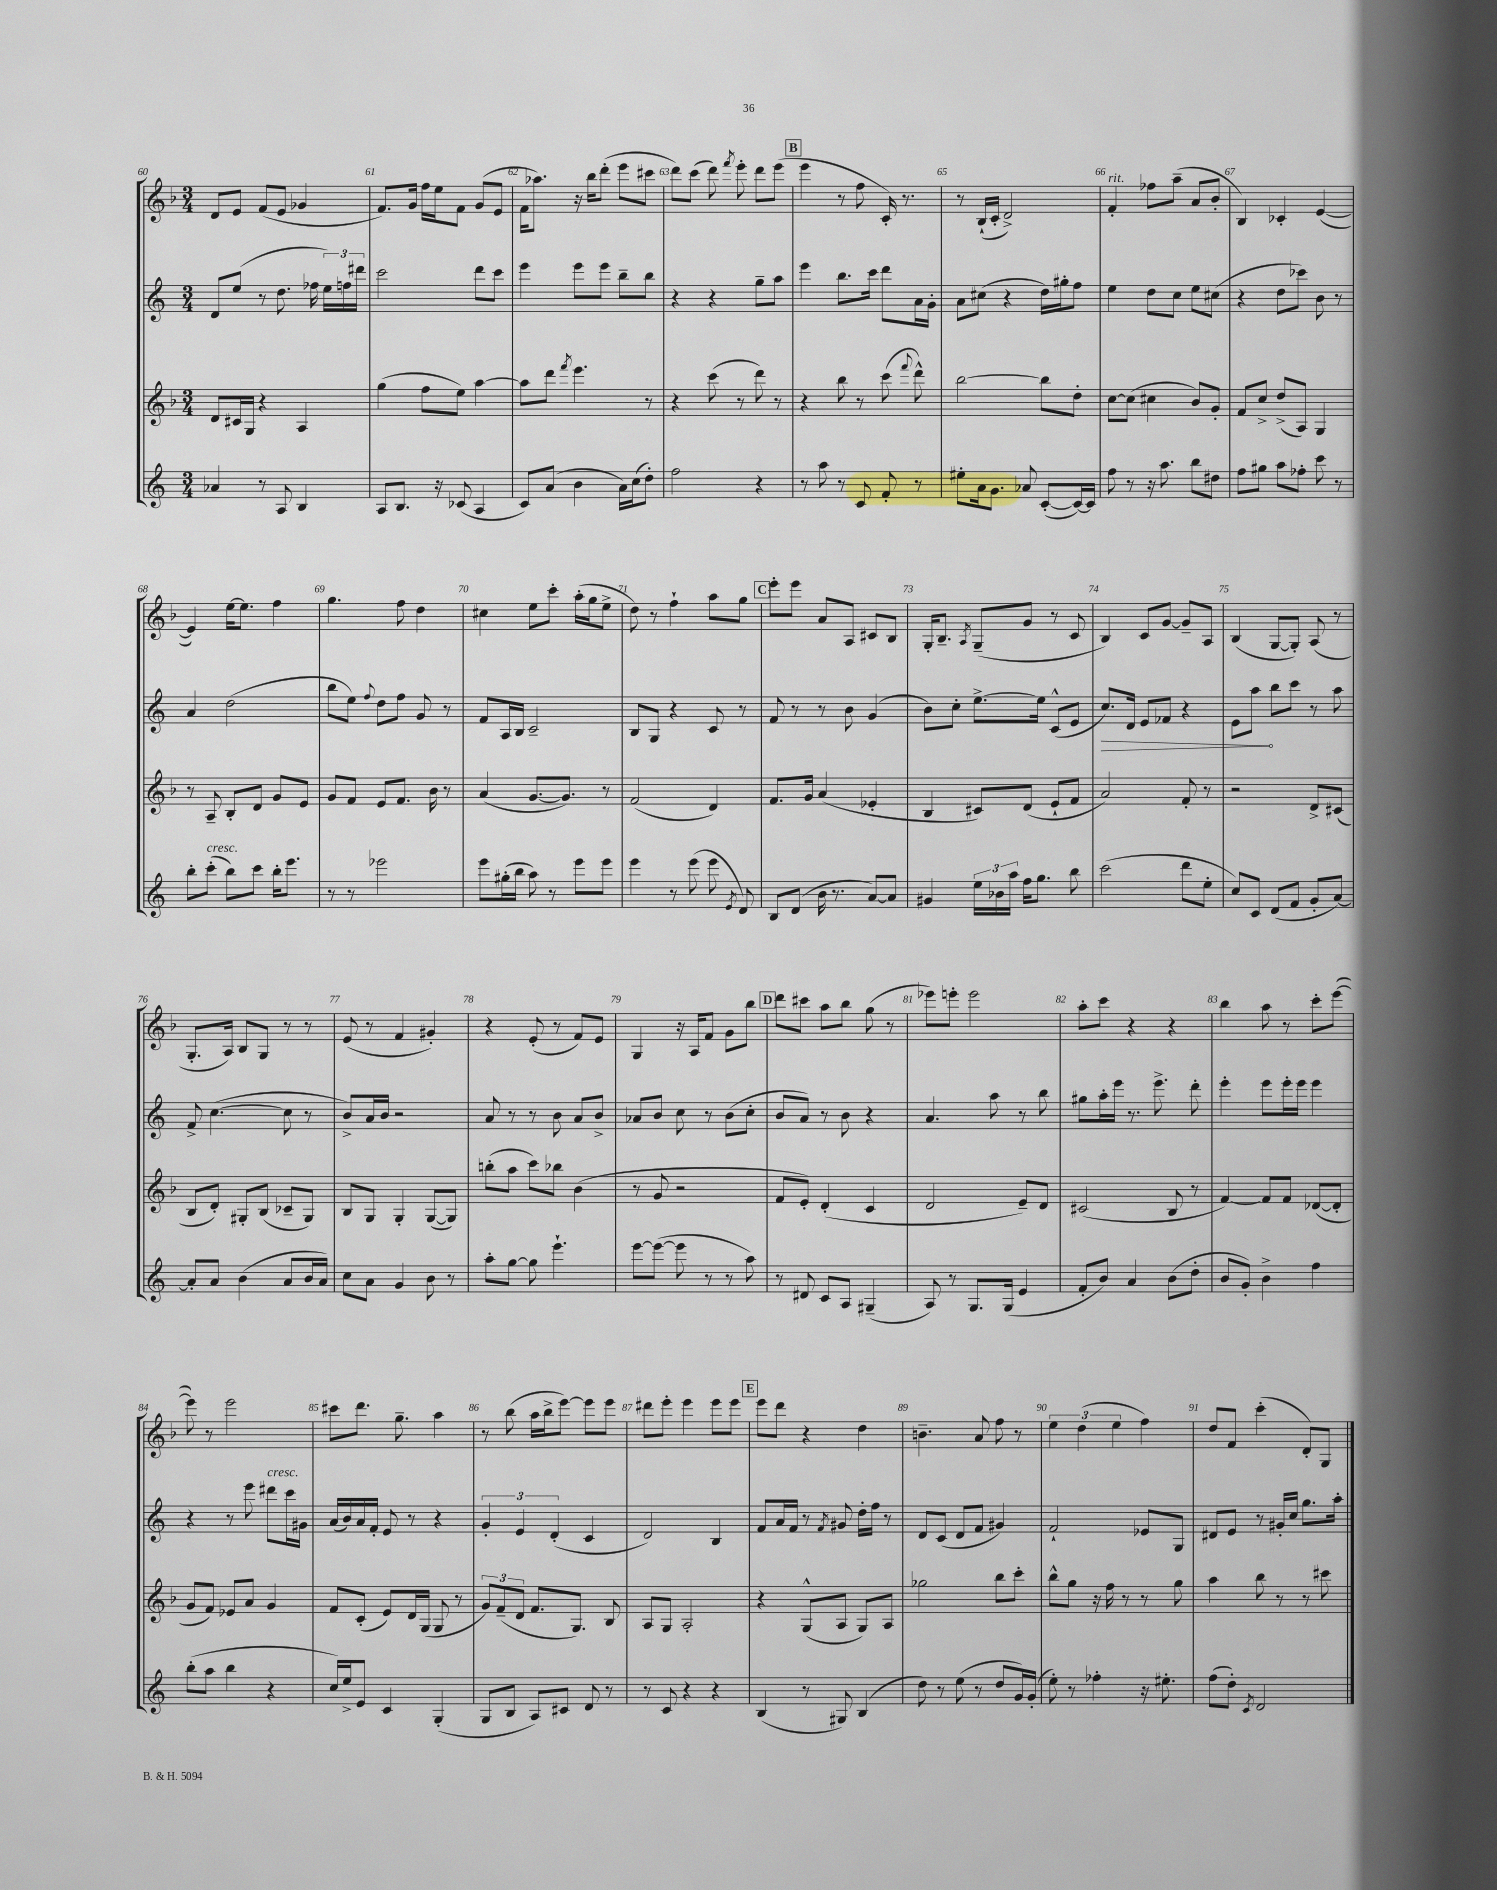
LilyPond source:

<<
\new StaffGroup <<
\new Staff = "s0" {
    \clef treble \key f \major \numericTimeSignature \time 3/4
    \autoBeamOff d'8[ e'8] f'8[( e'8] ges'4 |
    f'8.[) g'16] f''16[ e''16 f'8] g'8[( e'8] |
    f'16[ aes''8.]) r16 bes''16[ d'''8]-.( e'''8[ cis'''8] |
    d'''8[) c'''8]( d'''8) \acciaccatura { f'''8 } e'''8-. d'''8[ e'''8]( |
    \mark \markup { \box "B" } e'''4 r8 f''8 c'16-.) r8. |
    r8 bes16[-!( c'16]-. d'2->) |
    f'4-.^\markup { \italic "rit." } fes''8[ a''8]--( a'8[ bes'8]-. |
    bes4) ces'4-. e'4~( |
    e'4) e''16[~ e''8.] f''4 |
    g''4. f''8 d''4 |
    cis''4 e''8[ c'''8]-. a''16[-.( g''16 e''8]-> |
    d''8) r8 f''4-! a''8[ g''8] |
    \mark \markup { \box "C" } e'''8[-. e'''8] a'8[ a8] cis'8[ bes8] |
    g16[-. bes8.]-- \acciaccatura { a8 } g8[--( g'8] r8 c'8 |
    bes4) c'8[ g'8]~ g'8[-- a8] |
    bes4( g8[~ g8]-.) a8( r8 |
    g8.[-. a16]) bes8[ g8] r8 r8 |
    e'8( r8 f'4 gis'4-.) |
    r4 e'8-.( r8 f'8[) e'8] |
    g4 r16 a16[ f'8] g'8[ bes''8] |
    \mark \markup { \box "D" } d'''8[ cis'''8] a''8[ bes''8] g''8( r8 |
    ees'''8[) e'''8]-. e'''2 |
    a''8[-. c'''8] r4 r4 |
    bes''4 a''8 r8 c'''8[-. e'''8]~( |
    e'''8) r8 e'''2 |
    cis'''8[ d'''8.] g''8.-- a''4 |
    r8 bes''8( a''16[ bes''16-> e'''8]~) e'''8[ e'''8] |
    dis'''8[ e'''8]-. e'''4 e'''8[ e'''8] |
    \mark \markup { \box "E" } e'''8[ d'''8] r4 d''4 |
    b'4.-- a'8 f''8 r8 |
    \tuplet 3/2 { e''4 d''4( e''4 } f''4) |
    d''8[ f'8] c'''4-.( d'8[-.) g8] \bar "|." |
}
\new Staff = "s1" {
    \clef treble \key c \major \numericTimeSignature \time 3/4
    \autoBeamOff d'8[ e''8]( r8 d''8. fes''16 \tuplet 3/2 { e''16[) f''16 dis'''16] } |
    c'''2 d'''8[ c'''8] |
    e'''4 e'''8[ e'''8] b''8[-- b''8] |
    r4 r4 g''8[-- a''8] |
    \mark \markup { \box "B" } e'''4 b''8.[ c'''16] d'''8[ a'16 g'16]-. |
    a'8[ cis''8]( r4 d''16[) gis''16-. f''8] |
    e''4 d''8[ c''8] e''8[ cis''8]( |
    r4 d''8[ ces'''8]) b'8 r8 |
    a'4 d''2( |
    b''8[ e''8]) \appoggiatura { f''8 } d''8[ f''8] g'8 r8 |
    f'8[ a16 b16] c'2-- |
    b8[ g8] r4 c'8 r8 |
    \mark \markup { \box "C" } f'8 r8 r8 b'8 g'4( |
    b'8[) c''8]-. e''8.[~-> e''16] c'8[-^( e'8] |
    \once \override Hairpin.circled-tip = ##t c''8.[\>) d'16] e'8[ fes'8] r4 |
    e'8[ a''8]\! b''8[ c'''8] r8 a''8 |
    f'8-> c''4.~( c''8 r8 |
    b'8[->) a'16 b'16] r2 |
    a'8 r8 r8 b'8 a'8[ b'8]-> |
    aes'8[ b'8] c''8 r8 b'8[( c''8]-. |
    \mark \markup { \box "D" } b'8[ a'8]) r8 b'8 r4 |
    a'4. a''8 r8 b''8 |
    gis''8[ a''16-. e'''16] r8. e'''8.-> d'''8-. |
    e'''4-. e'''8[ e'''16-. e'''16] e'''4 |
    r4 r8 e'''8 dis'''8[^\markup { \italic "cresc." } c'''16 gis'16] |
    a'16[( b'16) a'16 f'16]-. e'8 r8 r4 |
    \tuplet 3/2 { g'4-. e'4 d'4-.( } c'4 |
    d'2) b4 |
    \mark \markup { \box "E" } f'8[ a'16 f'16] r8 \acciaccatura { f'8 } gis'8 d''16[-. f''16] r8 |
    d'8[ c'8]( d'8[ f'8] gis'4) |
    f'2-! ees'8[ g8] |
    dis'8[ e'8] r8 gis'16[-. c''16] g''8.[ a''16]-. \bar "|." |
}
\new Staff = "s2" {
    \clef treble \key f \major \numericTimeSignature \time 3/4
    \autoBeamOff d'8[ cis'16 g16] r4 a4 |
    g''4( f''8[ e''8]) a''4~ |
    a''8[ d'''8] \acciaccatura { f'''8 } e'''4. r8 |
    r4 c'''8( r8 d'''8) r8 |
    \mark \markup { \box "B" } r4 bes''8 r8 c'''8( \appoggiatura { f'''8 } d'''8-^) |
    bes''2~ bes''8[ d''8]-. |
    c''8[~ c''8]( cis''4 bes'8[) g'8]-. |
    f'8[ c''8]-> d''8[->( a8]) g4 |
    r8 a8-- bes8[-. d'8] g'8[ e'8] |
    g'8[ f'8] e'8[ f'8.] bes'16 r8 |
    a'4( g'8.[~ g'8.]) r8 |
    f'2( d'4) |
    \mark \markup { \box "C" } f'8.[ g'16] a'4( ees'4-. |
    bes4 cis'8[) d'8]( e'8[-! f'8] |
    a'2) f'8-. r8 |
    r2 d'8[-> cis'8]( |
    bes8[ d'8]-.) gis8[-. bes8]( ces'8[-- gis8]) |
    bes8[ g8] g4-. g8[~( g8]) |
    b''8[-.( a''8] c'''8[) bes''8] bes'4( |
    r8 g'8 r2 |
    \mark \markup { \box "D" } f'8[ e'8]-.) d'4-.( c'4 |
    d'2 e'8[--) d'8] |
    cis'2( bes8 r8 |
    f'4~) f'8[ f'8] des'8[~( des'8]-. |
    g'8[ f'8]) ees'8[ a'8] g'4 |
    f'8[ c'8]-.( e'8[) d'16 g16]( g8 r8 |
    \tuplet 3/2 { g'8[) f'8--( d'8] } f'8.[ g8.]) bes8 |
    a8[ g8] a2-. |
    \mark \markup { \box "E" } r4 g8[-^( a8] g8[) a8] |
    ges''2 bes''8[ c'''8]-. |
    bes''8[-^ g''8] r16 f''16 r8 r8 g''8 |
    a''4 bes''8 r8 r8 cis'''8 \bar "|." |
}
\new Staff = "s3" {
    \clef treble \key c \major \numericTimeSignature \time 3/4
    \autoBeamOff aes'4 r8 a8 b4 |
    a8[ b8.] r16 ces'8( a4 |
    c'8[) a'8]( b'4 a'16[) c''16( d''8]-.) |
    f''2 r4 |
    \mark \markup { \box "B" } r8 a''8 r8 c'8 f'8-. r8 |
    eis''8[-. a'16 g'8.] aes'8 c'8[~-.( c'16~) c'16] |
    f''8 r8 r16 a''8. b''8[ dis''8] |
    f''8[ gis''8] a''8[ fes''8]-. c'''8 r8 |
    b''8[-. c'''8]-.^\markup { \italic "cresc." }( b''8[) c'''8] b''16[-. e'''8.] |
    r8 r8 ees'''2 |
    e'''8[ gis''16-.( b''16] a''8) r8 e'''8[ e'''8] |
    e'''4 r8 e'''8( e'''8 \acciaccatura { e'8 } d'8) |
    \mark \markup { \box "C" } b8[ d'8]( b'16 r8. a'8[~) a'8] |
    gis'4 \tuplet 3/2 { e''16[ bes'16 a''16] } f''16[ g''8.] b''8 |
    c'''2( d'''8[ e''8]-. |
    c''8[) c'8] d'8[( f'8] g'8[-. a'8]~) |
    a'8[-. a'8] b'4( a'8[ b'16 a'16]) |
    c''8[ a'8] g'4 b'8 r8 |
    a''8[-. g''8]~ g''8 e'''4.-! |
    e'''8[~ e'''8]~( e'''8 r8 r8 a''8) |
    \mark \markup { \box "D" } r8 dis'8 c'8[ a8] gis4--( |
    a8) r8 g8.[ g16]( e'4 |
    f'8[-. b'8]) a'4 b'8[( d''8]-. |
    b'8[ g'8]-.) b'4-> f''4 |
    b''8[-.( a''8] b''4 r4 |
    c''16[) e''16-> e'8] c'4 g4-.( |
    g8[ b8] a8[) cis'8] d'8 r8 |
    r8 c'8 r4 r4 |
    \mark \markup { \box "E" } b4( r8 gis8) b4( |
    d''8) r8 e''8( r8 d''8[ g'16) g'16]-.( |
    e''8-.) r8 fes''4-. r16 eis''8.-. |
    f''8[( d''8]-.) \acciaccatura { c'8 } d'2 \bar "|." |
}
>>
>>
\layout { \context { \Score currentBarNumber = #60 \override BarNumber.break-visibility = ##(#f #t #t) barNumberVisibility = #all-bar-numbers-visible } }
